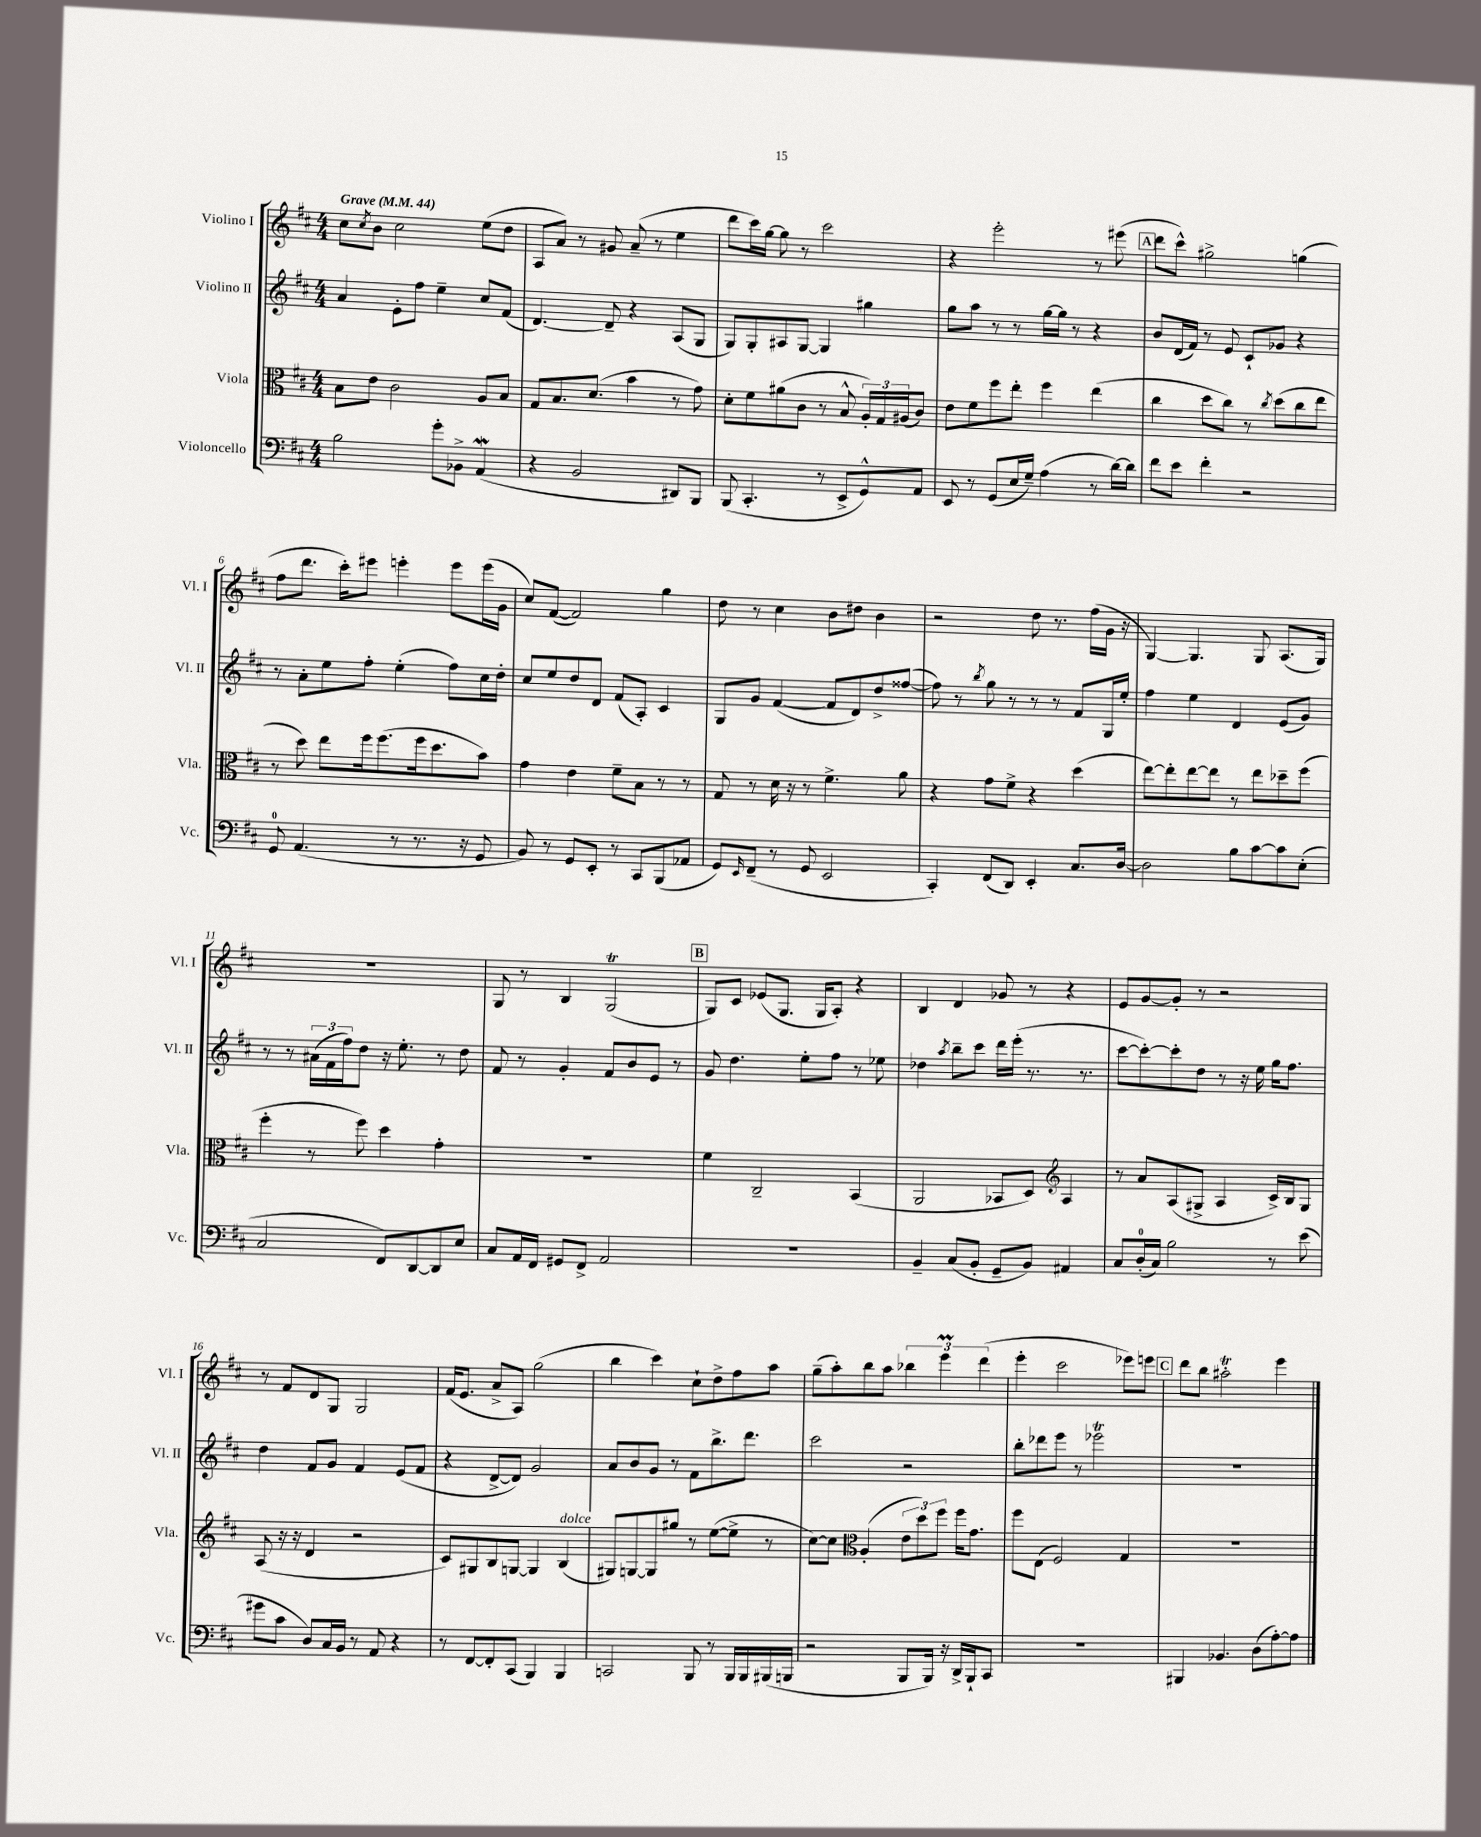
<<
\new StaffGroup <<
\new Staff = "s0" \with { instrumentName = "Violino I" shortInstrumentName = "Vl. I" } {
    \clef treble \key d \major \numericTimeSignature \time 4/4 \tempo "Grave" 4 = 44
    cis''8 \acciaccatura { cis''8 } b'8 cis''2 e''8( d''8 |
    a8 a'8) r8 gis'8 a'8--( r8 e''4 |
    d'''8 cis'''16) g''16~ g''8 r8 cis'''2 |
    r4 e'''2-. r8 eis'''8( |
    \mark \markup { \box "A" } d'''8 cis'''8-^) gis''2-> g''4( |
    fis''8 d'''8. cis'''16-.) eis'''8 e'''4-. e'''8 e'''16( g'16 |
    cis''8) fis'8~( fis'2) g''4 |
    d''8 r8 cis''4 b'8 dis''8 b'4 |
    r2 d''8 r8. fis''16( g'16 r16 |
    g4~) g4. g8 a8.( g16) |
    R1 |
    g8 r8 b4 g2\trill( |
    \mark \markup { \box "B" } g8) cis'8 ees'8( g8. g16 a8-.) r4 |
    b4 d'4 ges'8 r8 r4 |
    e'8 g'8~ g'8-. r8 r2 |
    r8 fis'8 d'8 g8 g2 |
    fis'16( e'8. a'8-> a8) g''2( |
    b''4 cis'''4) cis''8-! d''8-> fis''8 a''8 |
    g''8--( a''8-.) b''8 a''8 \tuplet 3/2 { bes''4 e'''4\prall d'''4( } |
    e'''4-. cis'''2 ees'''8) e'''8 |
    \mark \markup { \box "C" } d'''8 b''8 ais''2-.\trill e'''4 \bar "|." |
}
\new Staff = "s1" \with { instrumentName = "Violino II" shortInstrumentName = "Vl. II" } {
    \clef treble \key d \major \numericTimeSignature \time 4/4
    a'4 e'8-. fis''8 e''4-- cis''8 fis'8( |
    d'4.~) d'8-- r4 a8( g8 |
    g8) g8-. ais8 g8~ g4 gis''4 |
    g''8 a''8 r8 r8 g''16~ g''16 r8 r4 |
    \mark \markup { \box "A" } b'8 d'16( fis'16) r8 e'8 cis'8-! ges'8 r4 |
    r8 a'8-. e''8 fis''8-. e''4-.( fis''8) cis''16 d''16-. |
    cis''8 e''8 d''8 d'8 fis'8( a8-.) cis'4 |
    g8 g'8 fis'4~( fis'8 d'8) d''8-> fisis''8~( |
    fisis''8) r8 \acciaccatura { b''8 } g''8 r8 r8 r8 fis'8 g16 e''16-. |
    fis''4 e''4 d'4 e'8( g'8) |
    r8 r8 \tuplet 3/2 { ais'16( fis'16 fis''16) } d''8 r16 e''8.-. r8 d''8 |
    fis'8 r8 g'4-. fis'8 b'8 e'8 r8 |
    \mark \markup { \box "B" } g'8 d''4. e''8-. fis''8 r8 ees''8 |
    des''4 \acciaccatura { a''8 } b''8-- cis'''8 d'''16 e'''16-.( r8. r8. |
    cis'''8~ cis'''8~-.) cis'''8-. d''8 r8 r16 e''16 g''16 fis''8. |
    d''4 fis'8 g'8 fis'4 e'8( fis'8 |
    r4 d'8~-> d'8) g'2 |
    a'8 b'8 g'8 r8 fis'8 b''8.-> d'''8. |
    cis'''2 r2 |
    b''8-. des'''8 e'''8 r8 ees'''2\trill |
    \mark \markup { \box "C" } r1 \bar "|." |
}
\new Staff = "s2" \with { instrumentName = "Viola" shortInstrumentName = "Vla." } {
    \clef alto \key d \major \numericTimeSignature \time 4/4
    b8 e'8 cis'2 a8 b8 |
    g8 b8. d'8.( b'4 r8 g'8) |
    d'8-. fis'8 ais'8( cis'8 r8 b8-^ \tuplet 3/2 { a16-.) g16 ais16( } cis'8) |
    e'8 fis'8 fis''8 e''8-. fis''4 e''4( |
    \mark \markup { \box "A" } cis''4 d''8 cis''8) r8 \acciaccatura { cis''8 } d''8( cis''8 e''8 |
    r8 d''8) e''8 fis''16 fis''8.( fis''16 d''8. b'8) |
    g'4 e'4 fis'8-- b8 r8 r8 |
    g8 r8 d'16 r16 r8 fis'4.-> a'8 |
    r4 g'8 fis'8-> r4 d''4( |
    e''8~) e''8-. e''8~ e''8 r8 e''8 des''8-- fis''8( |
    fis''4-. r8 fis''8) d''4 g'4-. |
    R1 |
    \mark \markup { \box "B" } fis'4 cis2-- b,4( |
    a,2 bes,8 d8) \clef treble a4 |
    r8 a'8 a8( gis8-> a4 cis'16->) b16 gis8 |
    a8( r16 r16 d'4 r2 |
    cis'8) gis8 b8 g8~ g4 b4^\markup { \italic "dolce" }( |
    gis8) g8~ g8 gis''8 r8 e''8~( e''8-> r8 |
    cis''8~) cis''8 \clef alto a4-.( \tuplet 3/2 { e'8 d''8) fis''8 } fis''16 g'8. |
    fis''8 e8( fis2) g4 |
    \mark \markup { \box "C" } R1 \bar "|." |
}
\new Staff = "s3" \with { instrumentName = "Violoncello" shortInstrumentName = "Vc." } {
    \clef bass \key d \major \numericTimeSignature \time 4/4
    b2 g'8-. bes,8-> a,4\mordent( |
    r4 b,2 dis,8) b,,8 |
    b,,8( cis,4.-. r8 e,8-> g,8-^) a,8 |
    e,8 r8 g,8( e16 g16--) a4( r8 d'16~) d'16 |
    \mark \markup { \box "A" } fis'8 e'8 fis'4-. r2 |
    g,8-0 a,4.( r8 r8. r16 g,8 |
    b,8) r8 g,8 e,8-. r8 cis,8 b,,8( aes,8 |
    g,8) \grace { e,16 } fis,8--( r8 g,8 e,2 |
    cis,4-.) fis,8( d,8) e,4-. cis8. d16~ |
    d2 b8 cis'8~ cis'8 e8-.( |
    cis2 fis,8) d,8~ d,8 e8 |
    cis8 a,16 fis,16 gis,8 fis,8-> a,2 |
    \mark \markup { \box "B" } R1 |
    b,4-- cis8( b,8-. g,8-- b,8) ais,4 |
    cis8 d16-0-.( cis16) b2 r8 e'8( |
    gis'8 cis'8 d8) cis16 b,16 r8 a,8 r4 |
    r8 fis,8~ fis,8-. cis,8( b,,4) b,,4 |
    c,2 b,,8 r8 b,,16 b,,16 bis,,16( b,,16 |
    r2 b,,8 b,,16) r16 d,16-> b,,16-! cis,8 |
    R1 |
    \mark \markup { \box "C" } bis,,4 bes,4. d8( a8~-.) a8 \bar "|." |
}
>>
>>
